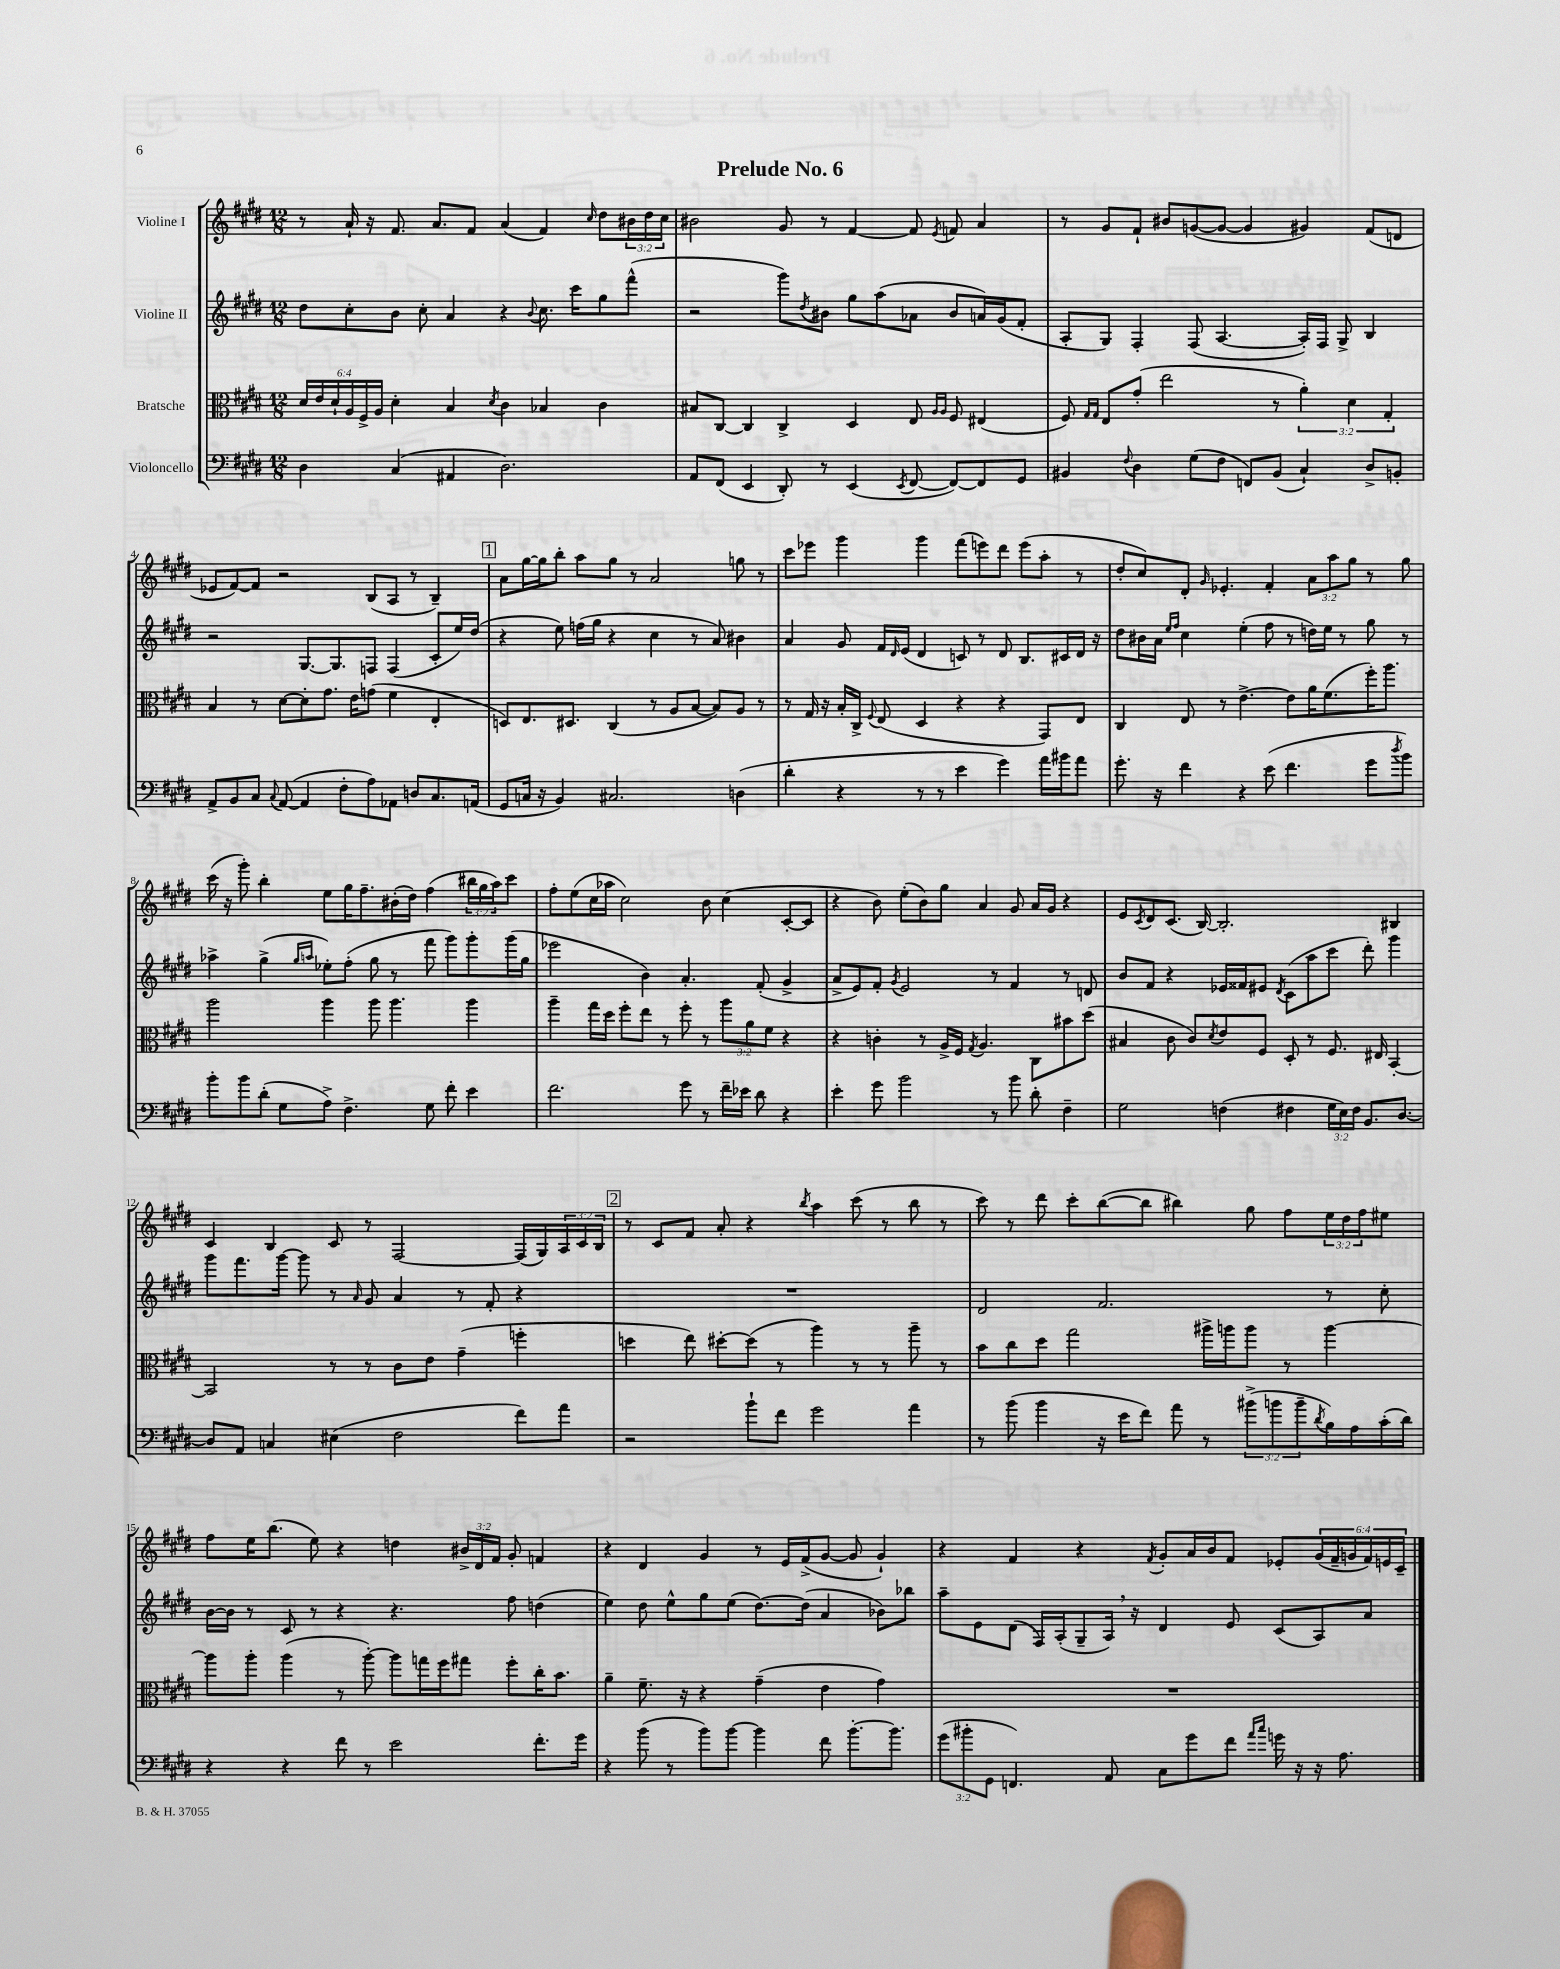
\header { title = "Prelude No. 6" }
<<
\new StaffGroup <<
\new Staff = "s0" \with { instrumentName = "Violine I" } {
    \clef treble \key e \major \numericTimeSignature \time 12/8 \override Staff.TupletNumber.text = #tuplet-number::calc-fraction-text
    r8 a'16-! r16 fis'8. a'8. fis'8 a'4( fis'4) \grace { cis''16 } dis''8 \tuplet 3/2 { bis'16 dis''16 cis''16 } |
    bis'2 gis'8 r8 fis'4~ fis'8 \acciaccatura { e'8 } f'8 a'4 |
    r8 gis'8 fis'8-! bis'8 g'8~( g'8~ g'4 gis'4) fis'8( d'8 |
    ees'8 fis'8~) fis'8 r2 b8( a8 r8 b4--) |
    \mark \markup { \box "1" } a'8 gis''16~ gis''16 b''8-. a''8 gis''8 r8 a'2 g''8 r8 |
    cis'''8 ees'''8 gis'''4 gis'''4 fis'''8( e'''8) dis'''8 e'''8( a''8-. r8 |
    dis''8-. cis''8) dis'8-. \grace { gis'16 } ees'4.-. fis'4-. \tuplet 3/2 { a'8 a''8 gis''8 } r8 gis''8 |
    cis'''16( r16 gis'''8-.) b''4-. e''8 gis''16 fis''8.-- bis'16-.( dis''16) fis''4( \tuplet 3/2 { bis''16 gis''16 a''16) } cis'''8 |
    fis''8-. e''8( cis''16 aes''16 cis''2) b'8 cis''4( cis'8~-. cis'8 |
    r4 b'8) e''8-.( b'8) gis''8 a'4 gis'8 a'16 gis'16 r4 |
    e'8 \acciaccatura { cis'8 } dis'8 cis'8.( b16~) b2.-. bis4 |
    cis'4 b4 cis'8 r8 fis2~ fis16( gis16) \tuplet 3/2 { a16 cis'16 b16 } |
    \mark \markup { \box "2" } r8 cis'8 fis'8 a'8-. r4 \acciaccatura { b''8 } a''4 cis'''8( r8 b''8 r8 |
    cis'''8) r8 dis'''8 cis'''8-. b''8~( b''8 bis''4) gis''8 fis''8 \tuplet 3/2 { e''16 dis''16 fis''16 } eis''8 |
    fis''8 e''16 b''8.( e''8) r4 d''4 \tuplet 3/2 { bis'16-> dis'16 fis'16 } gis'8-. f'4 |
    r4 dis'4 gis'4 r8 e'16 fis'16->( gis'8~ gis'8 gis'4-!) |
    r4 fis'4 r4 \acciaccatura { fis'8 } gis'8-. a'16 b'16 fis'8 ees'8-. \tuplet 6/4 { gis'16( fis'16-- g'16 fis'16) e'16 cis'16-- } \bar "|." |
}
\new Staff = "s1" \with { instrumentName = "Violine II" } {
    \clef treble \key e \major \numericTimeSignature \time 12/8
    dis''8 cis''8-. b'8 cis''8-. a'4 r4 \appoggiatura { b'8 } cis''8. cis'''16 gis''8 fis'''8-^( |
    r2 gis'''8) \acciaccatura { dis''8 } bis'8 gis''8 a''8( aes'8 bis'8 a'16) gis'16( fis'8-. |
    a8-. gis8) fis4-. fis8( a4.~ a16-.) fis16 gis8-> b4 |
    r2 gis8.~ gis8. f8 f4( cis'8-. e''16) dis''16( |
    \mark \markup { \box "1" } r4 e''8) f''16( gis''16 r4 cis''4 r8 a'8) bis'4 |
    a'4 gis'8 fis'16 \grace { dis'16 } e'16( dis'4 c'8) r8 dis'8 b8. cis'16 dis'16 r16 |
    dis''8 bis'16 a'16 \grace { e''16 fis''16 } cis''4 e''4-.( fis''8 r8 d''16) e''16 r8 gis''8 r8 |
    aes''4-> gis''4->( \grace { gis''16 a''16 } ees''8-.) fis''8-.( gis''8 r8 fis'''8 gis'''8) gis'''8-. gis'''16( gis''16 |
    ees'''2 b'4) a'4.-. fis'8-.( gis'4-> |
    a'8-> e'8) fis'8-. \acciaccatura { gis'8 } e'2 r8 fis'4 r8 d'8 |
    b'8 fis'8 r4 ees'16 fisis'16 eis'8 \acciaccatura { dis'8 } cis'8( a''8 cis'''8 dis'''8-.) gis'''4 |
    gis'''8 fis'''8. gis'''16~ gis'''8 r8 \grace { a'16 } gis'8 a'4 r8 fis'8-. r4 |
    \mark \markup { \box "2" } R1. |
    dis'2 fis'2. r8 cis''8-. |
    b'16~ b'16 r8 cis'8 r8 r4 r4. fis''8 d''4( |
    e''4) dis''8 e''8-^ gis''8 e''8( dis''8.~) dis''16( a'4 bes'8) bes''8 |
    a''8-- e'8 dis'8( fis16) a16-.( gis8-- a16) \breathe r16 dis'4 e'8 cis'8( a8) a'8 \bar "|." |
}
\new Staff = "s2" \with { instrumentName = "Bratsche" } {
    \clef alto \key e \major \numericTimeSignature \time 12/8 \override Staff.TupletNumber.text = #tuplet-number::calc-fraction-text
    \tuplet 6/4 { dis'16 e'16 dis'16-! a16 fis16-> a16 } dis'4-. b4 \acciaccatura { dis'8 } cis'4 bes4 cis'4 |
    bis8 cis8~ cis4 cis4-> dis4 e8 \grace { a16 a16 } fis8 eis4( |
    fis8) \grace { gis16 gis16 } e8 gis'8-.( e''2 r8 \tuplet 3/2 { a'4-.) dis'4 gis4-. } |
    b4 r8 dis'8~ dis'8-. gis'8. e'16 g'8( fis'4 e4-. |
    \mark \markup { \box "1" } d8) e8. dis8. cis4( r8 a8 b8~ b8) a8 r8 |
    r8 gis16 r16 b16-. cis16-> \appoggiatura { fis8 } e8( dis4 r4 r4 gis,8) e8 |
    cis4 e8 r8 e'4.~-> e'8 a'16 fis'8.( fis''16-.) a''8. |
    a''2 a''4 a''8 a''4. a''4 |
    a''4-- gis''16 dis''16 fis''8-. e''8 r8 fis''8-. r8 \tuplet 3/2 { a''8 a'8 fis'8 } r4 |
    r4 c'4-. r8 a16-> fis16 \acciaccatura { gis8 } a4. cis8 bis'8 dis''8( |
    bis4 cis'8 cis'8) \acciaccatura { dis'8 } e'8 fis8 dis8-. r8 fis8. eis16 b,4~-. |
    b,2 r8 r8 cis'8 e'8 gis'4--( f''4-. |
    \mark \markup { \box "2" } d''4 e''8) dis''8~-. dis''8( r8 a''4) r8 r8 a''8-- r8 |
    b'8 cis''8 dis''8 gis''2 ais''16-> a''16 a''8 r8 a''4~ |
    a''8 a''8-. a''4( r8 a''8~-.) a''8 g''16 fis''16 gis''8 fis''8-. cis''16-. b'8. |
    a'4-- fis'8.-- r16 r4 gis'4--( e'4 gis'4) |
    R1. \bar "|." |
}
\new Staff = "s3" \with { instrumentName = "Violoncello" } {
    \clef bass \key e \major \numericTimeSignature \time 12/8 \override Staff.TupletNumber.text = #tuplet-number::calc-fraction-text
    dis4 cis4( ais,4 dis2.) |
    a,8 fis,8( e,4 dis,8-.) r8 e,4( \acciaccatura { e,8 } fis,8~ fis,8~) fis,8 gis,8 |
    bis,4 \appoggiatura { fis8 } dis4 gis8( fis8 f,8) bis,8( cis4-!) dis8-> b,8-. |
    a,8-> b,8 cis8 \appoggiatura { cis8 } a,8~( a,4 fis8-. a8) aes,8 d8 cis8. a,16( |
    \mark \markup { \box "1" } gis,8 c16 r16 b,4) cis2. d4( |
    dis'4-. r4 r8 r8 e'4 gis'4) a'16 bis'16 a'8 |
    gis'8.-. r16 fis'4 r4 e'8( fis'4. gis'8 \acciaccatura { dis''8 } b'8) |
    b'8-. b'8 dis'8-.( gis8 a8->) fis4.-> gis8 fis'8-. e'4 |
    fis'2. gis'8 r8 fis'16-- ees'16 dis'8 r4 |
    e'4-. gis'8 b'2 r8 b'8 dis'8-. fis4-- |
    gis2 f4( fis4 \tuplet 3/2 { gis16 e16) fis16 } b,8. dis8.~ |
    dis8 a,8 c4 eis4( fis2 fis'8) a'8 |
    \mark \markup { \box "2" } r2 b'8-! fis'8 gis'2 a'4 |
    r8 b'8( b'4 r16 e'16 fis'8) a'8 r8 \tuplet 3/2 { bis'8->( b'8 b'8-- } \acciaccatura { dis'8 } b16) a16 cis'16-.( dis'16) |
    r4 r4 fis'8 r8 e'2 fis'8.-. gis'16 |
    r4 b'8( r8 b'8) b'8~ b'4 fis'8 b'8.~-. b'8. |
    \tuplet 3/2 { gis'8( bis'8-. gis,8 } f,4.) a,8 cis8 gis'8 fis'8 \grace { a'16 cis''16 } g'16 r16 r16 a8. \bar "|." |
}
>>
>>
